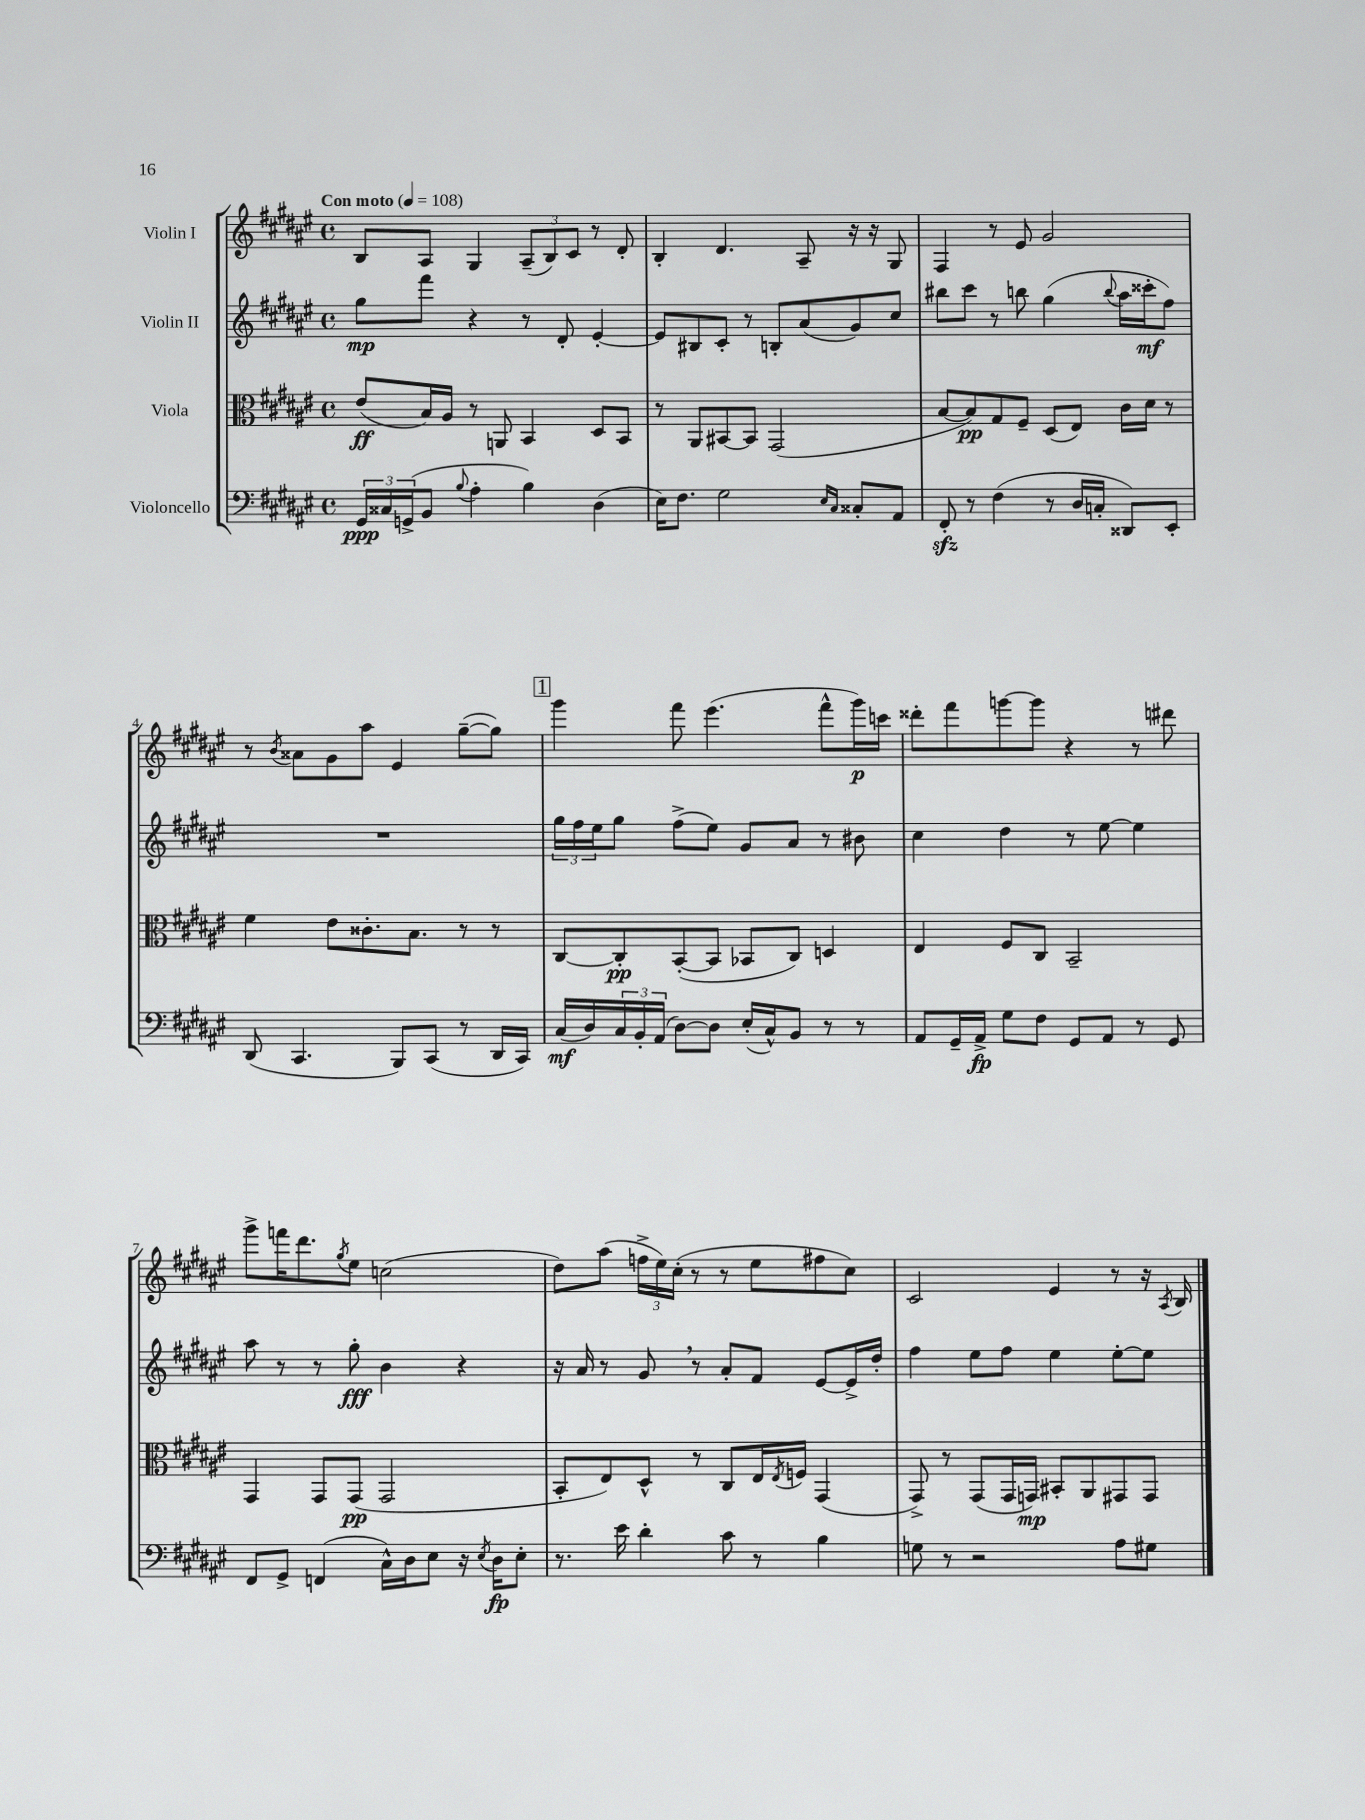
<<
\new StaffGroup <<
\new Staff = "s0" \with { instrumentName = "Violin I" } {
    \clef treble \key fis \major \defaultTimeSignature \time 4/4 \tempo "Con moto" 4 = 108
    b8 ais8 gis4 \tuplet 3/2 { ais8--( b8) cis'8 } r8 dis'8-. |
    b4-. dis'4. ais8-- r16 r16 gis8 |
    fis4 r8 eis'8 gis'2 |
    r8 \acciaccatura { b'8 } aisis'8 gis'8 ais''8 eis'4 gis''8~--( gis''8) |
    \mark \markup { \box "1" } gis'''4 fis'''8 eis'''4.( fis'''8-^ gis'''16\p) c'''16 |
    disis'''8-. fis'''8 g'''8~ g'''8 r4 r8 dis'''8 |
    gis'''8-> f'''16 dis'''8. \acciaccatura { gis''8 } eis''8 c''2( |
    dis''8) ais''8( \tuplet 3/2 { f''16-> eis''16) cis''16-.( } r8 r8 eis''8 fis''8 cis''8) |
    cis'2 eis'4 r8 r16 \acciaccatura { ais8 } b16 \bar "|." |
}
\new Staff = "s1" \with { instrumentName = "Violin II" } {
    \clef treble \key fis \major \defaultTimeSignature \time 4/4
    gis''8\mp fis'''8 r4 r8 dis'8-. eis'4~-. |
    eis'8 bis8 cis'8-. r8 b8-. ais'8( gis'8) cis''8 |
    bis''8 cis'''8 r8 b''8 gis''4( \appoggiatura { b''8 } ais''16 cisis'''16-.\mf fis''8) |
    R1 |
    \mark \markup { \box "1" } \tuplet 3/2 { gis''16 fis''16 eis''16 } gis''8 fis''8->( eis''8) gis'8 ais'8 r8 bis'8 |
    cis''4 dis''4 r8 eis''8~ eis''4 |
    ais''8 r8 r8 gis''8-.\fff b'4 r4 |
    r16 ais'16 r8 gis'8 \breathe r8 ais'8-. fis'8 eis'8~ eis'16-> dis''16-. |
    fis''4 eis''8 fis''8 eis''4 eis''8~-. eis''8 \bar "|." |
}
\new Staff = "s2" \with { instrumentName = "Viola" } {
    \clef alto \key fis \major \defaultTimeSignature \time 4/4
    eis'8\ff( b16) ais16 r8 a,8 b,4 dis8 b,8 |
    r8 ais,8 bis,8~ bis,8 gis,2( |
    b8~ b8\pp) gis8 fis8-- dis8( eis8) cis'16 dis'16 r8 |
    fis'4 eis'8 cisis'8.-. b8. r8 r8 |
    \mark \markup { \box "1" } cis8~ cis8-.\pp b,8~-.( b,8 bes,8 cis8) d4 |
    eis4 fis8 cis8 b,2-- |
    gis,4 gis,8 gis,8\pp( gis,2 |
    b,8-. eis8) dis8-^ r8 cis8 eis16 \acciaccatura { eis8 } f16 gis,4( |
    gis,8->) r8 gis,8( gis,16 g,16\mp) bis,8-. ais,8 gis,8 gis,8 \bar "|." |
}
\new Staff = "s3" \with { instrumentName = "Violoncello" } {
    \clef bass \key fis \major \defaultTimeSignature \time 4/4
    \tuplet 3/2 { gis,16\ppp cisis16 g,16->( } b,8 \appoggiatura { b8 } ais4-. b4) dis4( |
    eis16) fis8. gis2 \grace { eis16 cis16 } cisis8-. ais,8 |
    fis,8-.\sfz r8 fis4( r8 dis16 c16-. disis,8) eis,8-. |
    dis,8( cis,4. b,,8) cis,8( r8 dis,16 cis,16) |
    \mark \markup { \box "1" } cis16\mf( dis16) \tuplet 3/2 { cis16 b,16-. ais,16( } dis8~) dis8 eis16-.( cis16-^) b,8 r8 r8 |
    ais,8 gis,16-- ais,16->\fp gis8 fis8 gis,8 ais,8 r8 gis,8 |
    fis,8 gis,8-> f,4( cis16-^) dis16 eis8 r16 \acciaccatura { eis8 } dis16\fp eis8-. |
    r8. eis'16 dis'4-. cis'8 r8 b4 |
    g8 r8 r2 ais8 gis8 \bar "|." |
}
>>
>>
